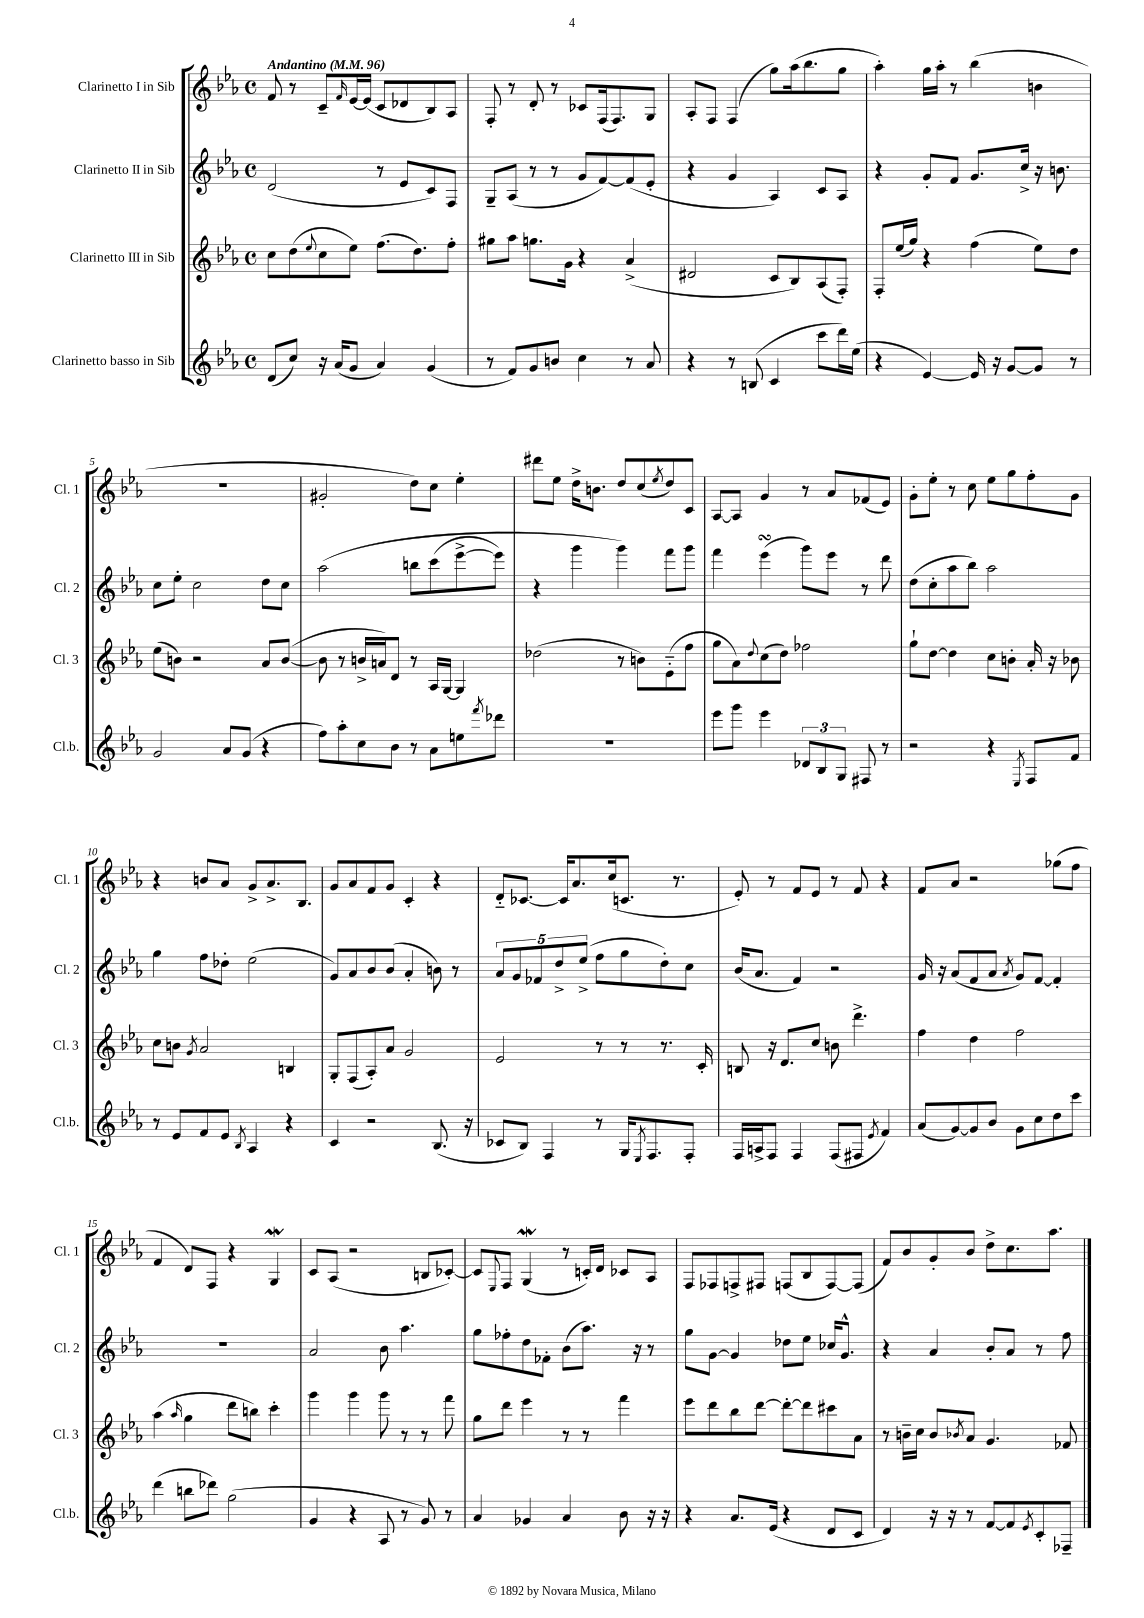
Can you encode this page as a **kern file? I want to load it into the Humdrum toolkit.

**kern	**kern	**kern	**kern
*staff4	*staff3	*staff2	*staff1
*clefG2	*clefG2	*clefG2	*clefG2
*k[b-e-a-]	*k[b-e-a-]	*k[b-e-a-]	*k[b-e-a-]
*M4/4	*M4/4	*M4/4	*M4/4
*met(c)	*met(c)	*met(c)	*met(c)
*MM96	*MM96	*MM96	*MM96
(8d/L	8cc\L	(2d/	8f/
8cc/J)	(8dd\	.	8r
.	8qqee-/	.	.
16r	8cc\	.	8c~/L
(16a-/LK	.	.	.
.	.	.	16qqf/
8g/J	8ee-\J)	.	[16e-/L
.	.	.	(16e-/]JJ
4a-/)	(8.ff\L	8r	8c/L
.	.	8e-/L	8d-/
.	8.dd\)	.	.
(4g/	.	8c/)	8B-/)
.	8ff'\J	8F/J	8A-/J
=	=	=	=
8r	8gg#\L	8G~/L	8F'/
8f/L)	8aa-\J	(8A-/J	8r
8g/	8.gg\L	8r	8d'/
8b/J	.	8r	8r
.	16g\Jk	.	.
4cc\	4r	8g/L	8c-/L
.	.	[8f/)	(16F/k
.	.	.	8.F/)
8r	(4a-^/	(8f/]	.
8a-/	.	8e-'/J	8G/J
=	=	=	=
4r	2d#/	4r	8A-'/L
.	.	.	8F/J
8r	.	4g/	(4F/
(8B/	.	.	.
4c/	8c/L	4A-/)	8gg\L)
.	8B-/)	.	(16aa-\k
.	.	.	8.bb-\
8ccc\L	(8A-/	8c/L	.
16ddd\L)	8F'/J)	8A-/J	8gg\J
(16ee-\JJ	.	.	.
=	=	=	=
4r	8F'/L	4r	4aa-'\)
.	(16ee-/L	.	.
.	16gg/JJ)	.	.
[4e-/)	4r	8g'/L	16gg\LL
.	.	.	16aa-'\JJ
.	.	8f/J	8r
16e-/]	(4ff\	8.g/L	(4bb-\
16r	.	.	.
[8g/L	.	.	.
.	.	16cc^/Jk	.
8g/]J	8ee-\L)	16r	4b\
.	.	8.b\	.
8r	8dd\J	.	.
=	=	=	=
2g/	(8ee-\L	8cc\L	1r
.	8b\J)	8ee-'\J	.
.	2r	2cc\	.
8a-/L	.	.	.
(8g/J	.	.	.
4r	8a-/L	8dd\L	.
.	([8b/J	8cc\J	.
=	=	=	=
8ff\L)	8b\]	&(2aa-\	2g#'/
8aa-'\	8r	.	.
8cc\	16b^/LL	.	.
.	16a/J)	.	.
8b-\J	8d/J	.	.
8r	8r	8bb\L	8dd\L)
8a-\L	16A-/LL	(8ccc\	8cc\J
.	[16G/JJ	.	.
8ee\	4G/]	[8eee-^\	4ee-'\
8qfff/	.	.	.
8ddd-\J	.	8eee-\]J)	.
=	=	=	=
1r	(2dd-\	4r	8ddd#\L
.	.	.	8ee-\J
.	.	4ggg\	16dd^\LK
.	.	.	8.b\J
.	8r	4ggg\&)	8dd/L
.	8b\L)	.	(8cc/
.	.	.	8qee-/
.	(8e-'~\	8fff\L	8dd/)
.	8ff\J	8ggg\J	8c/J
=	=	=	=
8eee-\L	8gg\L	4fff\	[8A-/L
8ggg\J	8a-\)	.	8A-/]J
.	8qqdd/	.	.
4eee-\	(8cc\	(4eee-\	4g/
.	8dd\J)	.	.
12d-/L	2ff-\	8ggg\L)	8r
12B-/	.	.	.
.	.	8eee-\J	8a-/L
12G/J	.	.	.
8F#/	.	8r	(8f-/
8r	.	8ddd\	8e-/J)
=	=	=	=
2r	8gg`\L	(8dd\L	8g'\L
.	[8dd\J	8cc'\	8ee-'\J
.	4dd\]	8aa-\	8r
.	.	8bb-\J)	8cc\
4r	8cc\L	2aa-\	8ee-\L
.	8b'\J	.	8gg\
8qE-/	.	.	.
8F/L	16a-'/	.	8ff'\
.	16r	.	.
8f/J	8b-\	.	8g\J
=	=	=	=
8r	8cc\L	4gg\	4r
8e-/L	8b\J	.	.
.	8qg/	.	.
8f/	2a-/	8ff\L	8b/L
8e-/J	.	8dd-'\J	8a-/J
8qB-/	.	.	.
4A-/	.	(2ee-\	8g^/L
.	.	.	8.a-^/
4r	4B/	.	.
.	.	.	8.B-/J
=	=	=	=
4c/	8G'/L	8g/L)	8g/L
.	(8F/	8a-/	8a-/
2r	8A-'/)	8b-/	8f/
.	8a-/J	(8b-/J	8g/J
.	2g/	4a-'/	4c'/
(8.B-/	.	8b\)	4r
.	.	8r	.
16r	.	.	.
=	=	=	=
8c-/L	2e-/	10a-/L	8d'~/L
.	.	10g/	.
8B-/J)	.	.	[8.c-/J
.	.	10f-/	.
4F/	.	.	.
.	.	10dd^/	.
.	.	.	16c-/]LK
.	.	.	8.a-/
.	.	(10ee-^/J	.
8r	8r	8ff\L	.
.	.	.	(16cc/k
16G/LK	8r	8gg\	8.c/J
8qE-/	.	.	.
8.F/	.	.	.
.	8.r	8dd'\)	.
.	.	.	8.r
8F'/J	.	8cc\J	.
.	16c'/	.	.
=	=	=	=
16F/LL	8B/	(16b-/LK	8e-'/)
16A^/J	.	8.a-/J	.
8F/J	16r	.	8r
.	8.d/L	.	.
4F/	.	4f/)	8f/L
.	8cc/J	.	8e-/J
(8F/L	8b\	2r	8r
8F#/J	4.ddd^\	.	8f/
8qe-/	.	.	.
4f/)	.	.	4r
=	=	=	=
(8a-/L	4ff\	16g/	8f/L
.	.	16r	.
[8g/)	.	(8a-/L	8a-/J
8g/]	4dd\	8f/	2r
8b-/J	.	8a-/J	.
.	.	8qa-/	.
8g\L	2ff\	8g/L)	.
8cc\	.	[8f/J	.
8dd\	.	4f'/]	(8gg-\L
8ccc\J	.	.	8ff\J
=	=	=	=
(4ddd\	(4aa-\	1r	4f/
.	16qqaa-/	.	.
8bb\L	4gg\	.	8d/L)
8ddd-\J)	.	.	8F/J
(2gg\	8ddd\L	.	4r
.	8bb\J)	.	.
.	4ccc'\	.	4G/
=	=	=	=
4g/	4ggg\	2a-/	8c/L
.	.	.	(8A-/J
4r	4ggg\	.	2r
8A-/	8ggg\	8b-\	.
8r	8r	4.aa-\	.
8g/)	8r	.	8B/L
8r	8fff\	.	[8c-'/J)
=	=	=	=
4a-/	8gg\L	8gg\L	8c-/]L
.	.	.	8qqE-/
.	8ddd\J	8ff-'\	8F/J
4g-/	4eee-\	8dd\	(4G/
.	.	8f-'\J	.
4a-/	8r	(8b-\L	8r
.	8r	8.aa-\J)	16c'/LL)
.	.	.	16d/JJ
8b-\	4fff\	.	8c-/L
.	.	16r	.
16r	.	8r	8A-/J
16r	.	.	.
=	=	=	=
4r	8eee-\L	8gg\L	8F/L
.	8ddd\	[8g\J	8F-/
8.a-/L	8bb-\	4g/]	8F^/
.	[8ddd\J	.	8F#/J
(16e-/Jk	.	.	.
4r	8ddd'\_L	8dd-\L	(8F/L
.	8ddd\]	8ee-\J	8B-/
8d/L	8ccc#\	16cc-/LK	[8F/)
.	.	8.g^^/J	.
8c/J	8a-\J	.	(8F/]J
=	=	=	=
4d/)	8r	4r	8f/L)
.	16b~\LL	.	8b-/
.	16cc\JJ	.	.
16r	8b/L	4a-/	8g'/
16r	.	.	.
.	8qb-/	.	.
8r	8a-/J	.	8b-/J
[8f/L	4.g/	8b-'/L	8dd^\L
8f/]	.	8a-/J	8.cc\
8qe-/	.	.	.
8c'/	.	8r	.
.	.	.	8.aa-\J
8F-~/J	8f-/	8ff\	.
==	==	==	==
*-	*-	*-	*-
